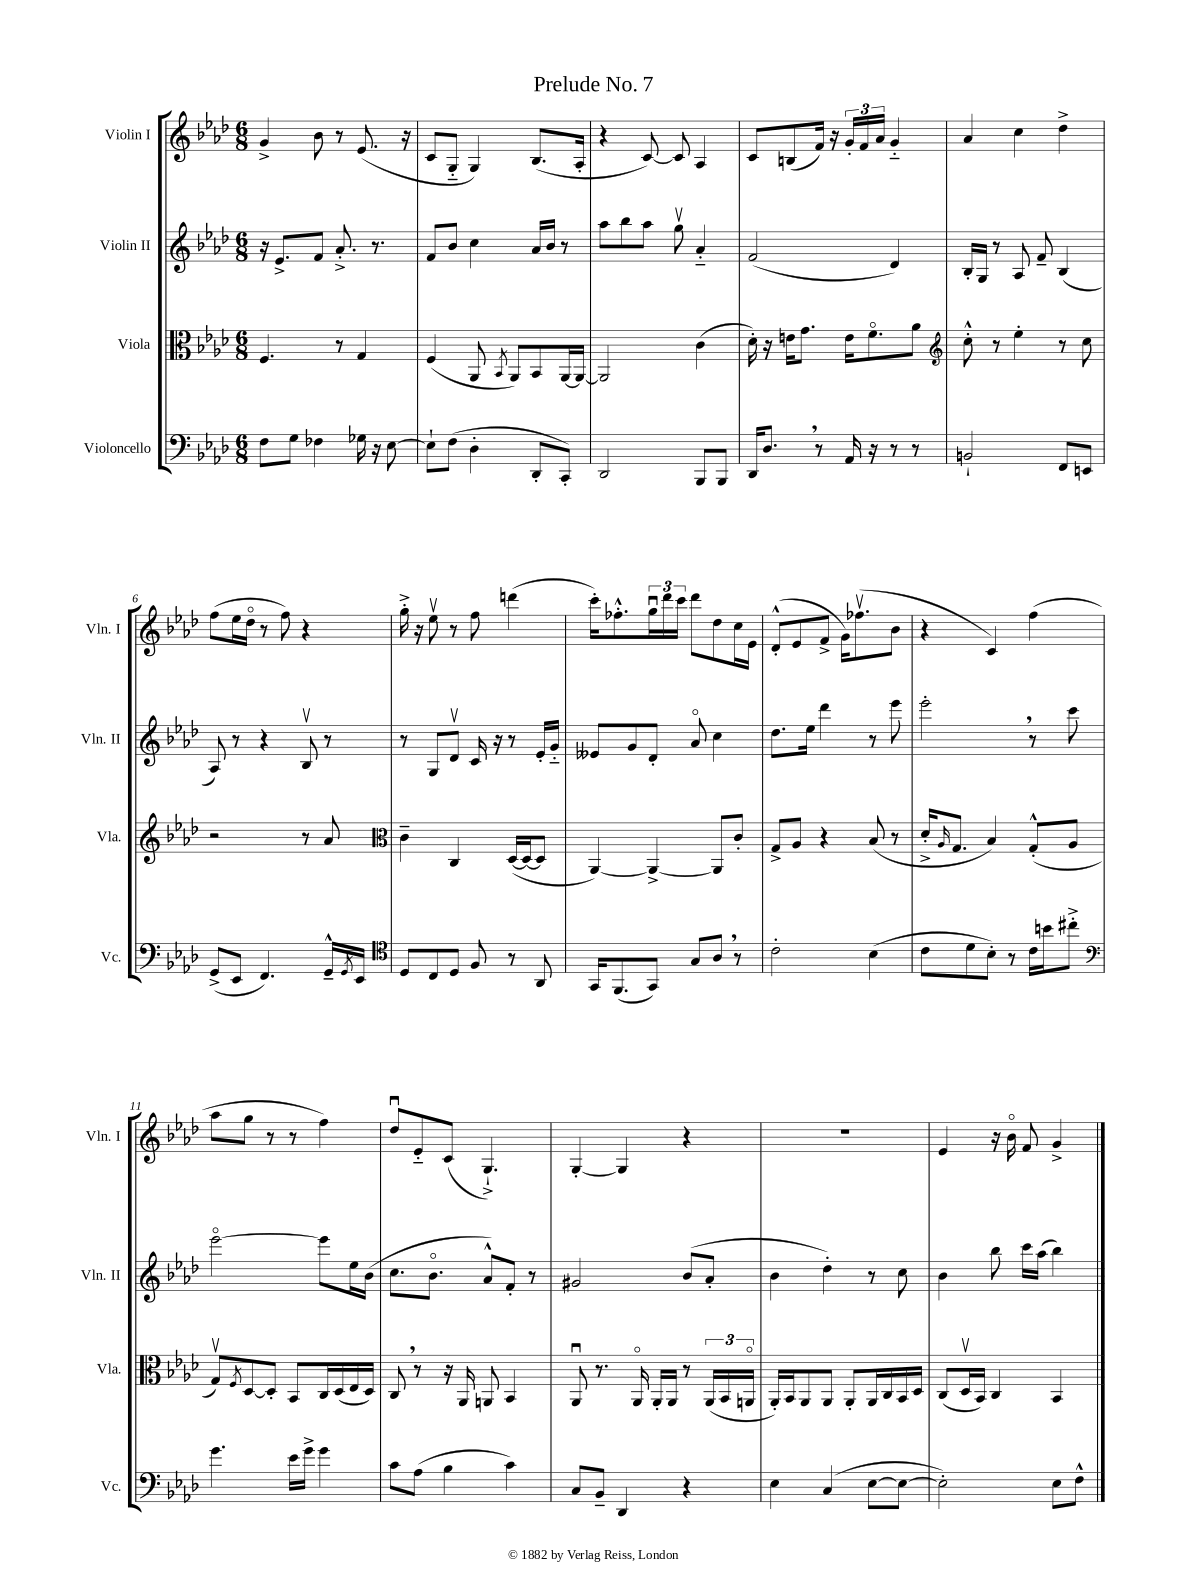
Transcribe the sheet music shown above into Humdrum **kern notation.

**kern	**kern	**kern	**kern
*staff4	*staff3	*staff2	*staff1
*clefF4	*clefC3	*clefG2	*clefG2
*k[b-e-a-d-]	*k[b-e-a-d-]	*k[b-e-a-d-]	*k[b-e-a-d-]
*M6/8	*M6/8	*M6/8	*M6/8
8F	4.F	16r	4g^
.	.	8.e-^	.
8G	.	.	.
4F-	.	8f	8b-
.	8r	8.a-'^	8r
16G-	4G	.	(8.e-
16r	.	8.r	.
[8E-	.	.	.
.	.	.	16r
=	=	=	=
8E-`]	(4F	8f	8c
(8F	.	8b-	8G'~
4D-'	8AA-	4cc	4G)
.	8qBB-	.	.
.	8AA-)	.	.
8DD-'	8BB-	16a-	(8.B-
.	.	16b-	.
8CC')	[16AA-	8r	.
.	16AA-_	.	16A-'
=	=	=	=
2DD-	2AA-]	8aa-	4r
.	.	8bb-	.
.	.	8aa-	[8c)
.	.	8ggv	8c]
8BBB-	(4c	4a-'~	4A-
8BBB-	.	.	.
=	=	=	=
16DD-	16d-')	(2f	8c
8.D-	16r	.	.
.	16e	.	(8B
.	8.g	.	.
8r	.	.	16f)
.	.	.	16r
16AA-	16e	.	24g'
.	.	.	24f
16r	8.fo	.	.
.	.	.	24a-
8r	.	4d-)	4g'~
8r	8a-	.	.
=	=	=	=
*	*clefG2	*	*
2BB`	8cc'^^	16B-'	4a-
.	.	16G	.
.	8r	8r	.
.	4ee-'	8A-	4cc
.	.	8f~	.
8FF	8r	(4B-	4dd-^
8EE	8cc	.	.
=	=	=	=
(8GG^	2r	8A-)	(8ff
8EE-	.	8r	16ee-
.	.	.	16dd-o
4.FF)	.	4r	8r
.	.	.	8ff)
.	8r	8B-v	4r
16GG~^^	8a-	8r	.
8qGG	.	.	.
16EE-	.	.	.
=	=	=	=
*clefC4	*clefC3	*	*
8D-	4c~	8r	16gg'^
.	.	.	16r
8C	.	8G	8ee-v
8D-	4C	8d-v	8r
8F	.	16c	8ff
.	.	16r	.
8r	([16D-	8r	(4ddd
.	16D-_	.	.
8AA-	8D-]	16e-'	.
.	.	16g'~	.
=	=	=	=
16GG	[4AA-)	8e--	16ccc')
(8.FF	.	.	8.ff-'^^
.	.	8g	.
8GG)	4AA-^_	8d-'	24ggu
.	.	.	24ddd-
.	.	.	24ccc
8G	.	8a-o	8ddd-
8A-	8AA-]	4cc	8dd-
8r	8c'	.	16cc
.	.	.	16e-
=	=	=	=
2c'	8G^	8.dd-	(8d-'^^
.	8A-	.	8e-
.	.	16ee-	.
.	4r	4ddd-	8f^
.	.	.	16g)
.	.	.	(8.ff-v
(4B-	(8B-	8r	.
.	8r	8eee-	8b-
=	=	=	=
8c	16d-'^	2eee-'	4r
.	16qqA-	.	.
.	8.G	.	.
8d-	.	.	.
8B-')	4B-)	.	4c)
8r	.	.	.
16c	(8G'^^	8r	(4ff
16b	.	.	.
8cc#'^	8A-	8ccc	.
=	=	=	=
*clefF4	*	*	*
4.g	8Gv)	[2eee-o	8aa-
.	8qF	.	.
.	[8D-	.	8gg
.	8D-']	.	8r
16e-	8BB-	.	8r
16g^	.	.	.
4g	16C	8eee-]	4ff)
.	(16D-	.	.
.	16E-	16ee-	.
.	16D-)	(16b-	.
=	=	=	=
8c	8C	8.cc	8dd-u
(8A-	8r	.	8e-'~
.	.	8.b-o	.
4B-	16r	.	(8c
.	16AA-	.	.
.	8AA	8a-^^)	4.G`^)
4c)	4BB-	8f'	.
.	.	8r	.
=	=	=	=
8C	8AA-u	2g#	[4G'
8BB-~	8.r	.	.
4DD-	.	.	4G]
.	16AA-o	.	.
.	16AA-'	.	.
.	16AA-	.	.
4r	8r	(8b-	4r
.	(24AA-	8a-'	.
.	24BB-	.	.
.	24AAo	.	.
=	=	=	=
4E-	16AA-')	4b-	2.r
.	16BB-	.	.
.	8AA-	.	.
(4C	8AA-	4dd-')	.
.	8AA-'	.	.
[8E-	16AA-	8r	.
.	16C	.	.
8E-_	16BB-	8cc	.
.	16D-	.	.
=	=	=	=
2E-'])	(8C	4b-	4e-
.	16D-v	.	.
.	16BB-)	.	.
.	4C	8bb-	16r
.	.	.	16b-o
.	.	16ccc	8f
.	.	(16aa-	.
8E-	4BB-	4bb-)	4g^
8F^^	.	.	.
==	==	==	==
*-	*-	*-	*-
